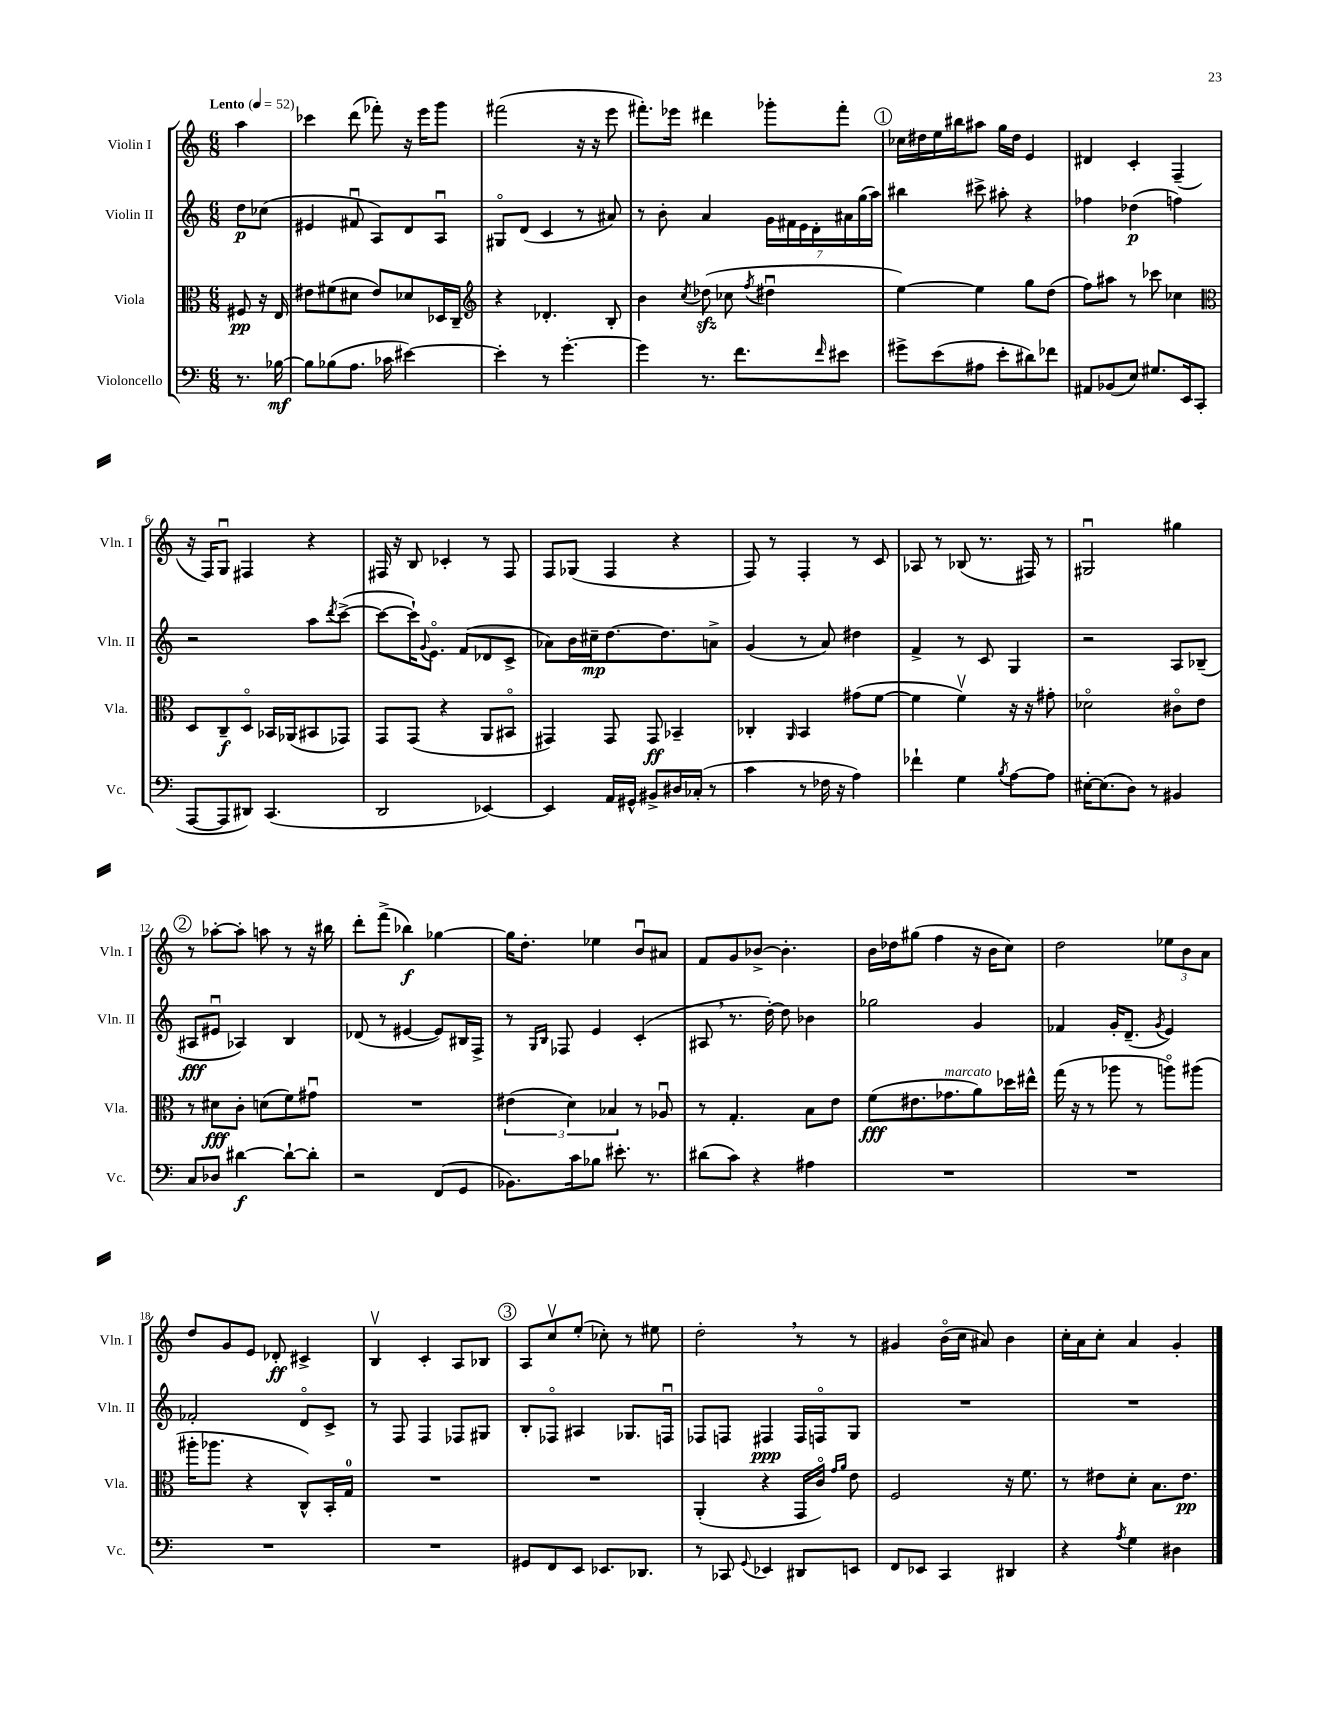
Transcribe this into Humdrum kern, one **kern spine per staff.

**kern	**kern	**kern	**kern
*staff4	*staff3	*staff2	*staff1
*clefF4	*clefC3	*clefG2	*clefG2
*k[]	*k[]	*k[]	*k[]
*M6/8	*M6/8	*M6/8	*M6/8
*MM52	*MM52	*MM52	*MM52
8.r	8F#/	8dd\L	4aa\
.	16r	(8cc-\J	.
[16B-\	16E/	.	.
=	=	=	=
8B-\]L	8e#\L	4e#/	4ccc-\
(8B-\	(8f#\	.	.
8.A\J	8d#\J	8f#u/	(8ddd\
.	8e#/L)	8A/L)	8fff-'\)
16c-\	.	.	.
[4e#\)	8d-/	8d/	16r
.	.	.	16eee\LK
.	16D-/L	8Au/J	8ggg\J
.	16C~/JJ	.	.
=	=	=	=
*	*clefG2	*	*
4e#'\]	4r	8G#o/L	(2fff#\
.	.	(8d/J	.
8r	4.d-'/	4c/	.
[4.g'\	.	.	.
.	.	8r	16r
.	.	.	16r
.	8B'/	8a#/)	8eee\
=	=	=	=
4g\]	4b\	8r	8.fff#'\L)
.	.	8b'\	.
.	.	.	16eee-\Jk
.	8qcc/	.	.
8.r	(8dd-\	4a/	4ddd#\
.	8cc-\	.	.
8.f\L	.	.	.
.	8qff/	.	.
.	4dd#u\	28g\LL	8ggg-'\L
.	.	28f#\	.
.	.	28e\	.
.	.	28d'\	.
16qqf/	.	.	.
8e#\J	.	.	8fff#'\J
.	.	28a#\	.
.	.	(28gg\	.
.	.	28aa\JJ)	.
=	=	=	=
8g#^\L	[4ee\)	4bb#\	16cc-\LL
.	.	.	16dd#\
(8e\	.	.	16ee\
.	.	.	16bb#\J
8A#\J	4ee\]	8ccc#^\	8aa#\J
8e'\L	.	8aa#'\	16gg\LL
.	.	.	16dd#\JJ
8d#\)	8gg\L	4r	4e/
8f-\J	(8dd\J	.	.
=	=	=	=
8AA#/L	8ff\L)	4ff-\	4d#/
(8BB-/	8aa#\J	.	.
8E/J)	8r	(4dd-\	4c'/
8.G#/L	8ccc-\	.	.
.	4cc-\	4ff\)	(4F~/
16EE/k	.	.	.
(8CC/J	.	.	.
=	=	=	=
*	*clefC3	*	*
[8AAA/L	8D/L	2r	16r
.	.	.	16F/LK)
8AAA/]	8C~/	.	8Gu/J
8DD#/J)	8Do/J	.	4F#/
(4.CC/	16BB-/LL	.	.
.	(16AA-/J	.	.
.	8BB#/	8aa\L	4r
.	.	8qddd/	.
.	8GG-/J)	([8ccc^\J	.
=	=	=	=
2DD/	8GG/L	8ccc\_L	16F#/
.	.	.	16r
.	(8GG/J	16ccc`\]K)	8B/
.	.	8qqg/	.
.	.	8.eo\J	.
.	4r	.	4c-'/
.	.	(8f/L	.
[4EE-/)	8AA/L	8d-/	8r
.	8BB#o/J	8c^/J	8F#/
=	=	=	=
4EE-/]	4GG#/)	8a-\L)	8F/L
.	.	16b\L	(8G-/J
.	.	16cc#~\J	.
16AA/LL	8GG#/	[8.dd\	4F/
16GG#^^/JJ	.	.	.
8BB#^/L	8GG#/	.	.
.	.	8.dd\]	.
16D#/L	4BB-~/	.	4r
(16C-'/JJ	.	.	.
8r	.	8a^\J	.
=	=	=	=
4c\	4C-'/	(4g/	8F/)
.	.	.	8r
.	16qqAA/	.	.
8r	4BB/	8r	4F'/
16F-\	.	8a/)	.
16r	.	.	.
4A\)	(8g#\L	4dd#\	8r
.	[8f\J	.	8c/
=	=	=	=
4f-`\	4f\]	4f^/	8A-/
.	.	.	8r
4G\	4fv\)	8r	(8B-/
.	.	8c/	8.r
8qB/	.	.	.
[8A\L	16r	4G/	.
.	16r	.	16F#/)
8A\]J	8g#'\	.	8r
=	=	=	=
[16E#'\LK	2d-o\	2r	2G#u/
(8.E#\]	.	.	.
8D\J)	.	.	.
8r	.	.	.
4BB#/	8c#o\L	8A/L	4gg#\
.	8e\J	(8B-~/J	.
=	=	=	=
8C/L	8r	8A#/L	8r
8D-/J	8d#\L	8e#u/J	[8aa-'\L
[4d#\	8c'\J	4A-/)	8aa-'\]J
.	(8d\L	.	8aa\
8d#`\_L	8f\)	4B/	8r
8d#'\]J	8g#u\J	.	16r
.	.	.	16bb#\
=	=	=	=
2r	2.r	(8d-/	8ddd'\L
.	.	8r	(8fff^\J
.	.	[4e#/	4bb-\)
(8FF/L	.	8e#/]L)	[4gg-\
8GG/J	.	16B#/L	.
.	.	16F^/JJ	.
=	=	=	=
8.BB-\L)	(6e#\	8r	16gg-\]LK
.	.	.	8.dd'\J
.	.	16qqG/LL	.
.	.	16qqB/JJ	.
.	.	8F-/	.
.	6d\)	.	.
16c\k	.	.	.
8B-\J	.	4e/	4ee-\
.	6B-/	.	.
8.e#'\	.	.	.
.	8r	(4c'/	8bu/L
8.r	.	.	.
.	8A-u/	.	8a#/J
=	=	=	=
(8d#\L	8r	8A#/	8f/L
8c\J)	4.G'/	8.r	8g/
4r	.	.	[8b-^/J
.	.	[16dd'\)	.
.	.	8dd\]	4.b-'\]
4A#\	8B\L	4b-\	.
.	8e\J	.	.
=	=	=	=
2.r	(8f\L	2gg-\	16b\LL
.	.	.	16dd-\J
.	8.e#\	.	(8gg#\J
.	.	.	4ff\
.	8.g-\	.	.
.	8a\)	4g/	16r
.	.	.	16b\LK
.	16dd-\L	.	8cc\J)
.	16ee#^^\JJ	.	.
=	=	=	=
2.r	(16gg\	4f-/	2dd\
.	16r	.	.
.	8r	.	.
.	8aa-\	16g'/LK	.
.	.	(8.d~/J	.
.	8r	.	.
.	.	8qg/	.
.	8aao\L)	4e/)	12ee-\L
.	.	.	12b\
.	(8aa#\J	.	.
.	.	.	12a\J
=	=	=	=
2.r	16aa#'\LK	2f-'/	8dd/L
.	8.aa-\J	.	.
.	.	.	8g/
.	4r	.	8e/J
.	.	.	8d-'/
.	8C^^/L)	8do/L	4c#^/
.	16BB'/L	8c^/J	.
.	16G/JJ	.	.
=	=	=	=
2.r	2.r	8r	4Bv/
.	.	8F/	.
.	.	4F/	4c'/
.	.	8F-/L	8A/L
.	.	8G#/J	8B-/J
=	=	=	=
8GG#/L	2.r	8B'/L	8A/L
8FF/	.	8F-o/J	8ccv/
8EE/J	.	4A#/	(8ee'/J
8.EE-/L	.	.	8cc-'\)
.	.	8.G-/L	8r
8.DD-/J	.	.	.
.	.	.	8ee#\
.	.	16Fu/Jk	.
=	=	=	=
8r	(4AA'/	8F-/L	2dd'\
8CC-/	.	8F/J	.
8qqGG/	.	.	.
4EE-/	4r	4F#/	.
8DD#/L	16GG/LL	16F#/LL	8r
.	16co/JJ)	16Fo/J	.
.	16qqg/LL	.	.
.	16qqa/JJ	.	.
8EE/J	8e\	8G/J	8r
=	=	=	=
8FF/L	2F/	2.r	4g#/
8EE-/J	.	.	.
4CC/	.	.	(16bo\LL
.	.	.	16cc\JJ
.	.	.	8a#/)
4DD#/	16r	.	4b\
.	8.f\	.	.
=	=	=	=
4r	8r	2.r	16cc'\LL
.	.	.	16a\J
.	8e#\L	.	8cc'\J
8qA/	.	.	.
4G\	8d'\J	.	4a/
.	8.B\L	.	.
4D#\	.	.	4g'/
.	8.e#\J	.	.
==	==	==	==
*-	*-	*-	*-
